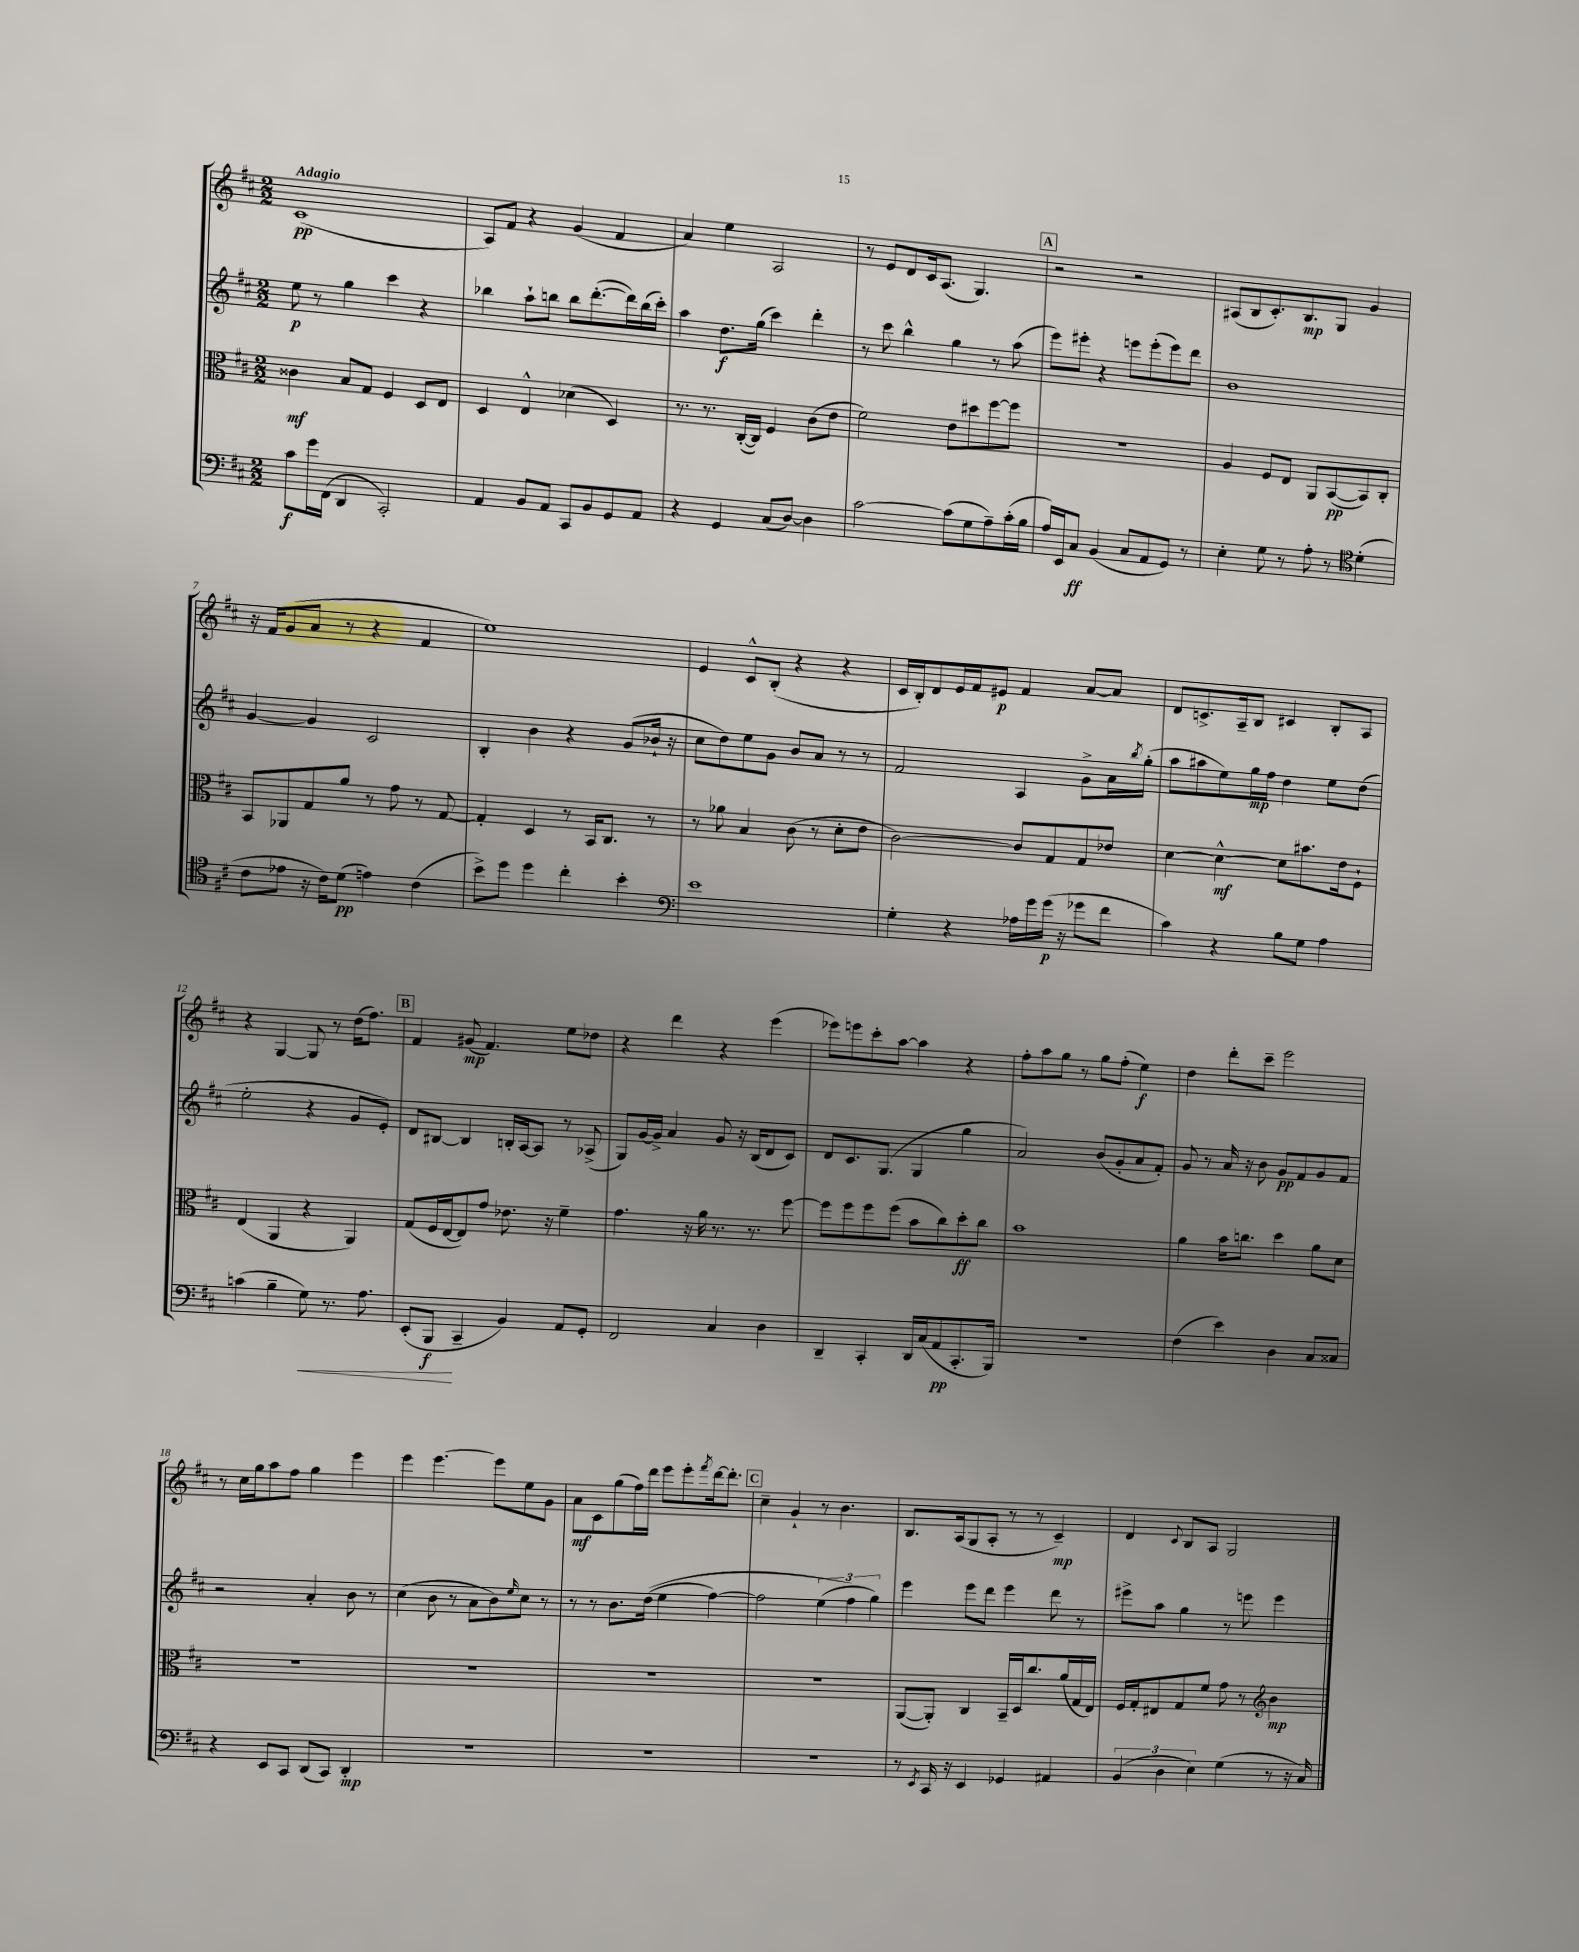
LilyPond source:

<<
\new StaffGroup <<
\new Staff = "s0" {
    \clef treble \key d \major \numericTimeSignature \time 2/2 \tempo "Adagio"
    cis'1\pp( |
    a8) fis'8 r4 g'4( fis'4 |
    a'4) e''4 a2 |
    r8 e'8 d'8 cis'16 a8.( g4.) |
    \mark \markup { \box "A" } r2 r2 |
    ais8( b8 cis'8.-.) b8.\mp g8 g'4 |
    r16 fis'16 g'8( a'8 r8 r4 fis'4 |
    e''1) |
    e'4 cis'8-^ b8-.( r4 r4 |
    cis'16 b16-.) d'8 e'16 fis'16 eis'8\p fis'4 a'8~ a'8 |
    d'8 c'8.-> a16-- b8 cis'4 b8-. a8 |
    r4 g4~ g8 r8 d''16( fis''8.) |
    \mark \markup { \box "B" } fis'4 gis'8\mp( fis'4.) e''8 des''8 |
    r4 d'''4 r4 e'''4( |
    ees'''8) e'''8 cis'''8-. a''8~ a''4 r4 |
    fis''8-. a''8 g''8 r8 g''8 fis''8-.( e''4\f) |
    d''4 d'''8-. cis'''8-- e'''2 |
    r8 cis''16 g''16 a''8 fis''8 g''4 e'''4 |
    e'''4 e'''4.~ e'''8 e''8 g'8 |
    a'8\mf cis'8 g''8( fis''16) d'''16 e'''8 e'''8-. \acciaccatura { fis'''8 } d'''16~ d'''8.-. |
    \mark \markup { \box "C" } cis''4-- g'4-! r8 b'4. |
    b8. a16( g8 a8-. r8 r8 cis'4--\mp) |
    d'4 \appoggiatura { cis'8 } b8 a8 g2 \bar "|." |
}
\new Staff = "s1" {
    \clef treble \key d \major \numericTimeSignature \time 2/2
    e''8\p r8 g''4 cis'''4 r4 |
    bes''4 a''8-! b''8 b''8 d'''8.~-.( d'''16) b''16( cis'''16-.) |
    a''4 d''8.\f g''16( cis'''4) d'''4-. |
    r8 cis'''8 b''4-^ g''4 r8 a''8( |
    \mark \markup { \box "A" } e'''8) eis'''8-. r4 e'''8 e'''8-.( e'''8) d'''8 |
    b'1 |
    g'4~ g'4 cis'2 |
    b4-. b'4 r4 g'8( bes'16-! r16 |
    cis''8 d''8) e''8 g'8 b'8 a'8 r8 r8 |
    fis'2 a4 g'8-> a'16 \acciaccatura { b''8 } g''16-.( |
    a''8 ais''8 e''8) g''16\mp fis''16 d''4 e''8 d''8( |
    e''2-. r4 g'8 e'8-.) |
    \mark \markup { \box "B" } d'8 bis8~ bis4 b16-. a16~ a8 r8 aes8->( |
    g8) g'16~ g'16-> a'4 g'8 r16 b16( d'8 cis'8) |
    d'8 cis'8. g8.( g4 g''4 |
    a'2) b'8( g'8-. a'8 fis'8-.) |
    g'8 r8 a'16 r16 b'8 g'8\pp fis'8 g'8 fis'8 |
    r2 a'4-. b'8 r8 |
    cis''4( b'8 r8 a'8 b'8) \grace { e''16 } cis''8 r8 |
    r8 r8 b'8. d''16(\( e''4 fis''4~) |
    \mark \markup { \box "C" } fis''2 \tuplet 3/2 { e''4( fis''4\) g''4) } |
    e'''4 e'''8 d'''8 e'''4 d'''8 r8 |
    eis'''8-> a''8 g''4 r8 e'''8 e'''4 \bar "|." |
}
\new Staff = "s2" {
    \clef alto \key d \major \numericTimeSignature \time 2/2
    cisis'4\mf b8 g8 fis4 d8 e8 |
    d4 e4-^ des'4( d4) |
    r8. r8. cis16~-.( cis16) fis4 cis'8( e'8 |
    fis'2) e'8 dis''8 fis''8~ fis''8 |
    \mark \markup { \box "A" } r1 |
    a4 fis8 e8 a,8 b,8~\pp( b,8) cis8-. |
    b,8 aes,8 g8 a'8 r8 g'8 r8 g8~ |
    g4-. d4 r8 b,16 cis8. r8 |
    r8 aes'8 b4 cis'8( r8 d'8-. e'8 |
    cis'2~) cis'8 g8 g8 ees'8 |
    d'4~ d'4~-^\mf d'8 bis'8. e'16 fis8-! |
    e4( a,4 r4 a,4) |
    \mark \markup { \box "B" } g8( fis16 e16~ e8) g'8 ees'8. r16 fis'4-- |
    g'4. r16 a'16 r8. r8. fis''8~ |
    fis''8 fis''8 fis''8 fis''8( b'8 cis''8) d''8-.\ff cis''8 |
    b'1 |
    a'4 b'16 c''8. d''4 a'8 d'8 |
    R1 |
    R1 |
    R1 |
    \mark \markup { \box "C" } R1 |
    a,8~( a,8-.) cis4 b,16-- d16 cis''8. a'16( g16 e16) |
    fis16 g16-. eis8 g8 fis'8 g'8 r8 \clef treble b'4\mp \bar "|." |
}
\new Staff = "s3" {
    \clef bass \key d \major \numericTimeSignature \time 2/2
    cis'8\f g'16 fis,16( d,4 cis,2-.) |
    a,4 b,8 a,8 cis,8 b,8 g,8 a,8 |
    r4 g,4 cis8( d8~) d4 |
    cis'2~ cis'8( g8 a8--) cis'16-.( b16 |
    \mark \markup { \box "A" } a16) e,16 cis8\ff b,4( cis8 a,8 g,8) r8 |
    e4-. g8 r8 a8-. r8 \clef tenor d'4-.( |
    cis'8 ees'8 r16 cis'16) d'8\pp( e'4) cis'4( |
    b'8->) d''8 d''4 cis''4-. b'4-. |
    \clef bass e'1 |
    g4-. r4 aes16 g'16 g'16\p( r16 ges'8 fis'8 |
    cis'4) r4 b8 g8 a4 |
    c'4( b4-- g8\<) r8. a8. |
    \mark \markup { \box "B" } e,8-.( b,,8\f\! cis,4-- b,4) a,8 g,8-. |
    fis,2 cis4 d4 |
    d,4-- cis,4-. d,16 cis16( a,8\pp cis,8.-. b,,16) |
    R1 |
    fis4( e'4) d4 cis8 cisis8 |
    r4 e,8 cis,8 d,8( cis,8) d,4-.\mp |
    R1 |
    R1 |
    \mark \markup { \box "C" } R1 |
    r8 \acciaccatura { e,8 } cis,16 r16 e,4 ges,4 ais,4 |
    \tuplet 3/2 { b,4( d4 e4) } g4( r8 r16 cis16) \bar "|." |
}
>>
>>
